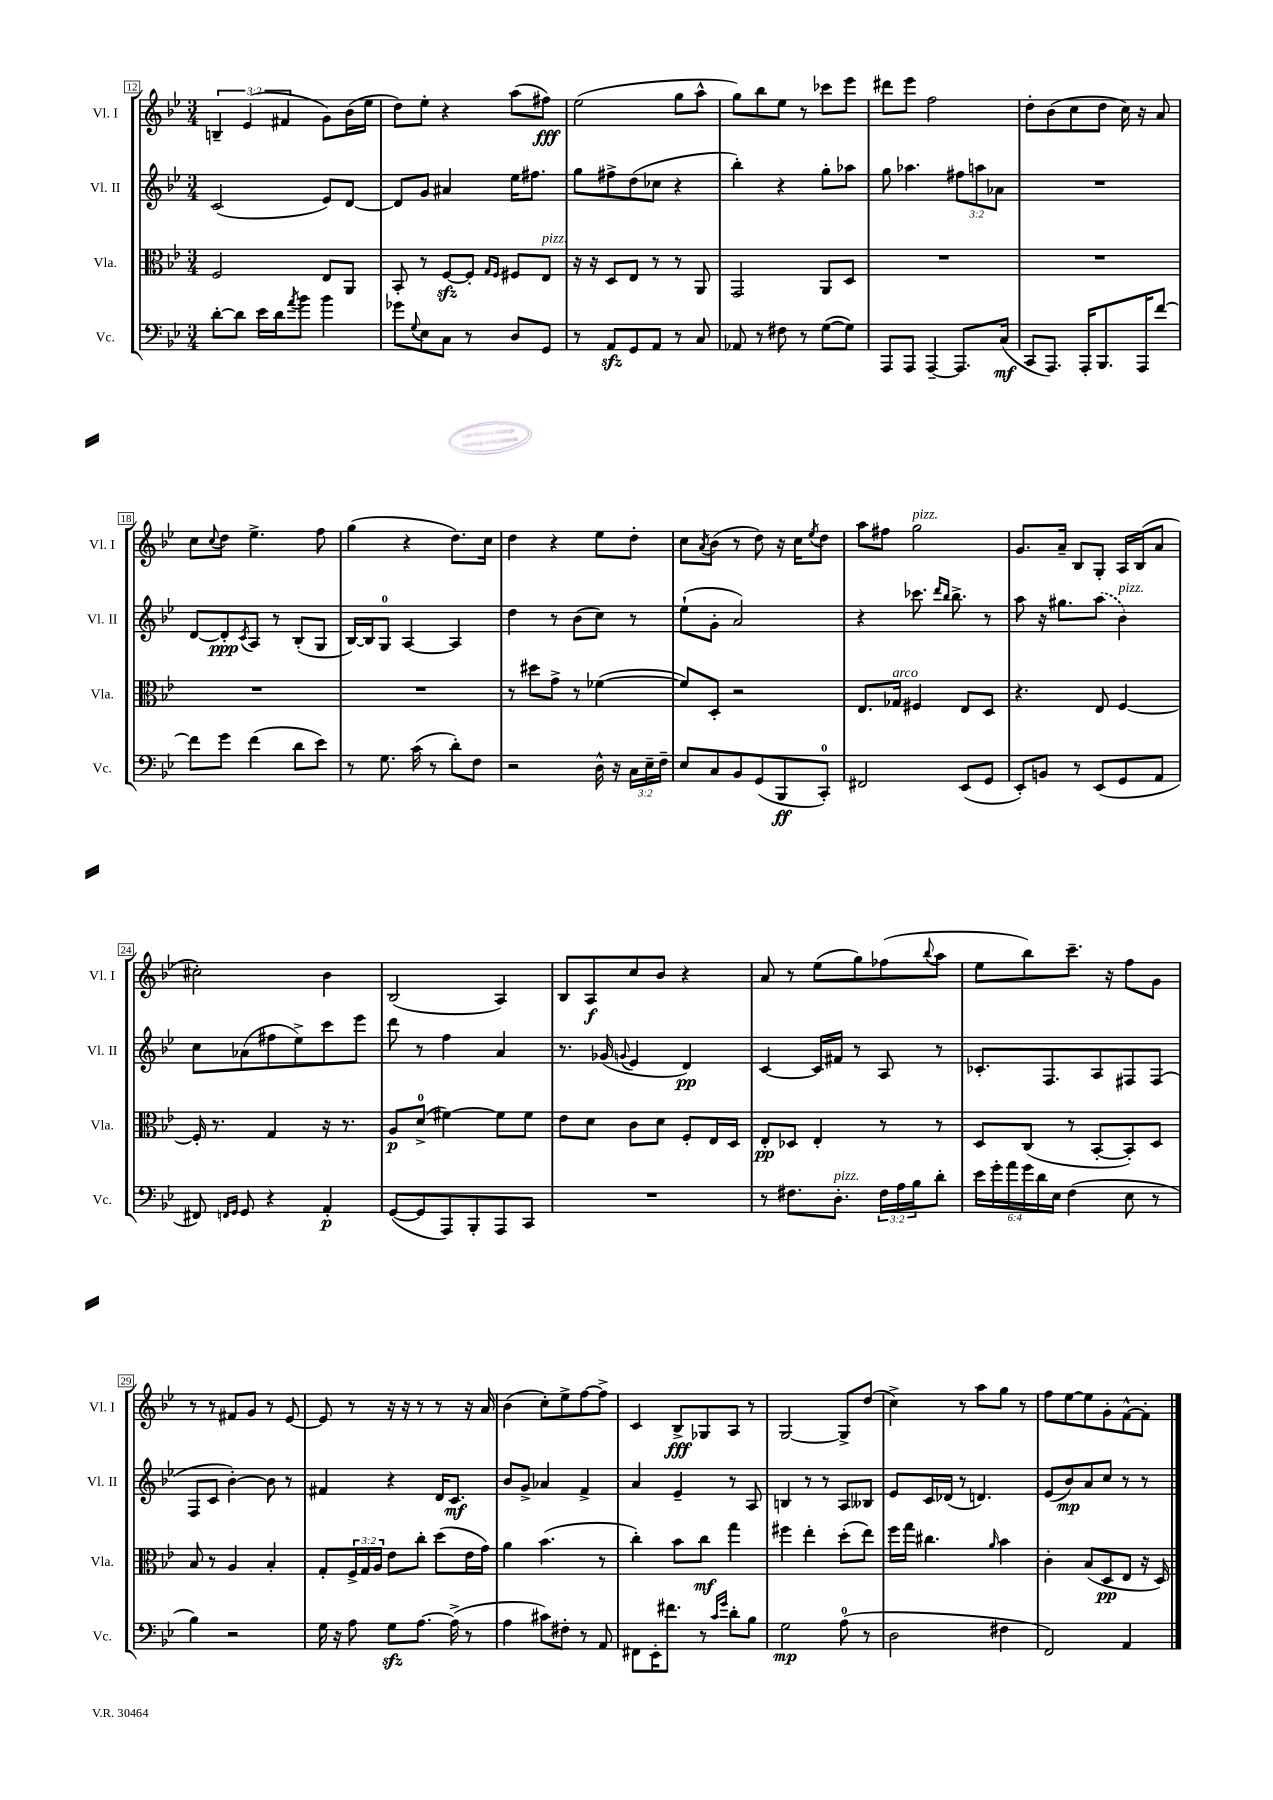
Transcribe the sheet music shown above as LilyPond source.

<<
\new StaffGroup <<
\new Staff = "s0" \with { instrumentName = "Vl. I" shortInstrumentName = "Vl. I" } {
    \clef treble \key bes \major \numericTimeSignature \time 3/4 \override Staff.TupletNumber.text = #tuplet-number::calc-fraction-text
    \tuplet 3/2 { b4-- ees'4( fis'4 } g'8) bes'16( ees''16 |
    d''8) ees''8-. r4 a''8( fis''8\fff) |
    ees''2( g''8 a''8-^ |
    g''8) bes''8 ees''8 r8 ces'''8 ees'''8 |
    dis'''8 ees'''8 f''2 |
    d''8-. bes'8( c''8 d''8 c''16) r16 a'8 |
    c''8 \appoggiatura { c''8 } d''8 ees''4.-> f''8 |
    g''4( r4 d''8.) c''16 |
    d''4 r4 ees''8 d''8-. |
    c''8 \acciaccatura { a'8 } bes'8( r8 d''8) r16 c''16 \acciaccatura { ees''8 } d''8 |
    a''8 fis''8 g''2^\markup { \italic "pizz." } |
    g'8. a'16-- bes8 g8-. a16 bes16( a'8 |
    cis''2-.) bes'4 |
    bes2( a4) |
    bes8 a8\f c''8 bes'8 r4 |
    a'8 r8 ees''8( g''8) fes''8( \appoggiatura { bes''8 } a''8 |
    ees''8 bes''8) c'''8.-- r16 f''8 g'8 |
    r8 r8 fis'8 g'8 r8 ees'8~ |
    ees'8 r8 r16 r16 r8 r8 r16 a'16 |
    bes'4( c''8-.) ees''8-> f''8~ f''8-> |
    c'4 bes8->\fff ges8 a8 r8 |
    g2~ g8-> d''8( |
    c''4->) r8 a''8 g''8 r8 |
    f''8 ees''8~ ees''8 g'8-. f'8~-^ f'8-. \bar "|." |
}
\new Staff = "s1" \with { instrumentName = "Vl. II" shortInstrumentName = "Vl. II" } {
    \clef treble \key bes \major \numericTimeSignature \time 3/4 \override Staff.TupletNumber.text = #tuplet-number::calc-fraction-text
    c'2( ees'8) d'8~ |
    d'8 g'8 ais'4 ees''16 fis''8. |
    g''8 fis''8-> d''8( ces''8 r4 |
    bes''4-.) r4 g''8-. aes''8 |
    g''8 aes''4. \tuplet 3/2 { fis''8 a''8 aes'8 } |
    R2. |
    d'8~ d'8-.\ppp \acciaccatura { c'8 } a8 r8 bes8-.( g8 |
    bes16~) bes16 g8-0 a4~ a4 |
    d''4 r8 bes'8( c''8) r8 |
    ees''8-!( g'8-. a'2) |
    r4 ces'''8. \grace { d'''16 bes''16 } bes''8.-> r8 |
    a''8 r16 gis''8. \once \slurDashed a''8( bes'4^\markup { \italic "pizz." }) |
    c''8 aes'8( fis''8 ees''8->) c'''8 ees'''8 |
    d'''8 r8 f''4 a'4 |
    r8. ges'16( \appoggiatura { g'8 } ees'4 d'4\pp) |
    c'4~ c'16 fis'16 r8 a8 r8 |
    ces'8.-. f8. a8 fis8 fis8( |
    f8 c'8 bes'4~-.) bes'8 r8 |
    fis'4 r4 d'16 c'8.\mf |
    bes'8 g'8-> aes'4 f'4-> |
    a'4 ees'4-- r8 a8 |
    b4 r8 r8 a8 beses8 |
    ees'8 c'16 des'16( r8 d'4.) |
    ees'8( bes'8\mp) a'8 c''8 r8 r8 \bar "|." |
}
\new Staff = "s2" \with { instrumentName = "Vla." shortInstrumentName = "Vla." } {
    \clef alto \key bes \major \numericTimeSignature \time 3/4 \override Staff.TupletNumber.text = #tuplet-number::calc-fraction-text
    f2 ees8 a,8 |
    bes,8-. r8 f8~\sfz f8-. \grace { g16 f16 } fis8 ees8^\markup { \italic "pizz." } |
    r16 r16 d8 ees8 r8 r8 a,8 |
    g,2 a,8 d8 |
    R2. |
    R2. |
    R2. |
    R2. |
    r8 dis''8 g'8-> r8 fes'4~( |
    fes'8) d8-. r2 |
    ees8. ges16^\markup { \italic "arco" } fis4 ees8 d8 |
    r4. ees8 f4~ |
    f16-. r8. g4 r16 r8. |
    a8\p d'8-0->( fis'4~) fis'8 fis'8 |
    ees'8 d'8 c'8 d'8 f8-. ees16 d16 |
    ees8-.\pp des8 ees4-. r8 r8 |
    d8 c8( r8 bes,8~-. bes,8-.) d8 |
    bes8 r8 a4 bes4-. |
    g8-. \tuplet 3/2 { f16-> g16 a16 } ees'8 c''8-. d''8( ees'16 g'16) |
    a'4 bes'4.( r8 |
    c''4-.) bes'8 c''8\mf g''4 |
    fis''4 ees''4-. d''8-.( ees''8) |
    f''16 g''16 cis''4. \grace { a'16 } bes'4 |
    c'4-. bes8( d8\pp ees8 r16 d16) \bar "|." |
}
\new Staff = "s3" \with { instrumentName = "Vc." shortInstrumentName = "Vc." } {
    \clef bass \key bes \major \numericTimeSignature \time 3/4 \override Staff.TupletNumber.text = #tuplet-number::calc-fraction-text
    d'8~-. d'8 ees'16 d'16 \acciaccatura { a'8 } bes'8 bes'4 |
    ges'8 \appoggiatura { g8 } ees8 c8 r8 d8 g,8 |
    r8 a,8\sfz g,8 a,8 r8 c8 |
    aes,8 r8 fis8 r8 g8~( g8) |
    a,,8 a,,8 a,,4~-- a,,8. c16\mf( |
    c,8 a,,8.) a,,16-. bes,,8. a,,16 f'8~ |
    f'8 g'8 f'4( d'8 ees'8) |
    r8 g8. c'16( r8 d'8-.) f8 |
    r2 d16-^ r16 \tuplet 3/2 { c16 ees16-- f16-- } |
    ees8 c8 bes,8 g,8( bes,,8\ff c,8-0-.) |
    fis,2 ees,8( g,8 |
    ees,8-.) b,8 r8 ees,8( g,8 a,8 |
    fis,8) \grace { f,16 g,16 } g,8 r4 a,4-.\p |
    g,8~( g,8 a,,8) bes,,8-. a,,8 c,8 |
    R2. |
    r8 fis8. d8.-.^\markup { \italic "pizz." } \tuplet 3/2 { fis16 a16 bes16 } d'8-. |
    \tuplet 6/4 { ees'16 g'16-. a'16 g'16 d'16 ees16 } f4( ees8 r8 |
    bes4) r2 |
    g16 r16 a8 g8\sfz a8.~ a16->( r8 |
    a4 cis'8) fis8-. r8 a,8 |
    fis,8 ees,16-. fis'8. r8 \grace { c'16 g'16 } d'8-. bes8 |
    g2\mp a8-0( r8 |
    d2 fis4 |
    f,2) a,4 \bar "|." |
}
>>
>>
\layout { \context { \Score currentBarNumber = #12 \override BarNumber.stencil = #(make-stencil-boxer 0.1 0.3 ly:text-interface::print) } }
